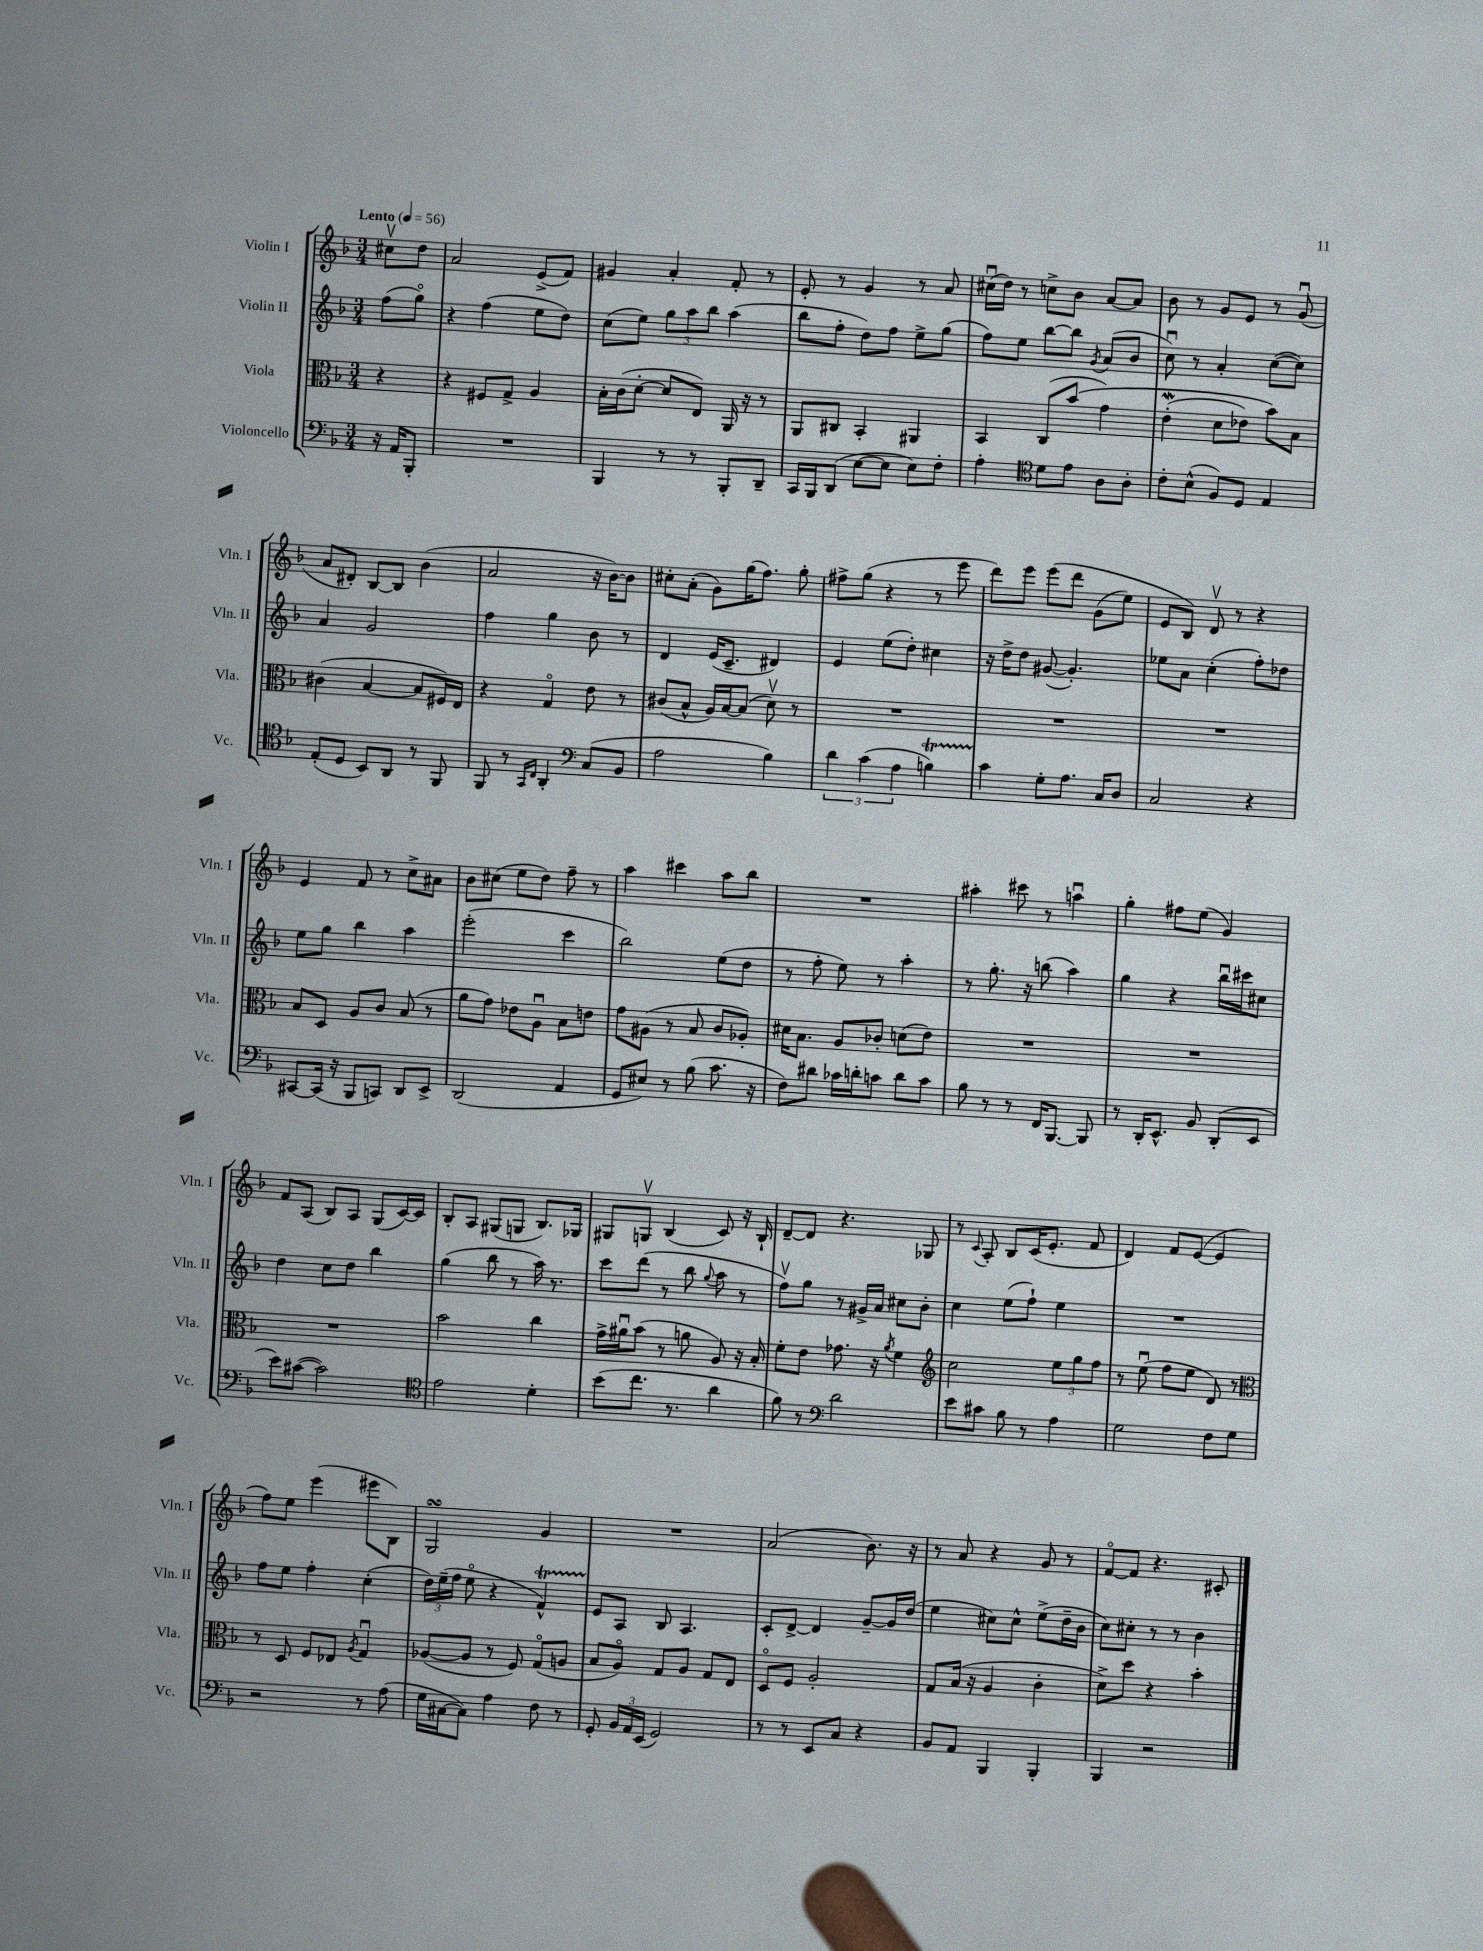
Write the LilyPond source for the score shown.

<<
\new StaffGroup <<
\new Staff = "s0" \with { instrumentName = "Violin I" shortInstrumentName = "Vln. I" } {
    \clef treble \key f \major \numericTimeSignature \time 3/4 \partial 4 \tempo "Lento" 4 = 56
    \autoBeamOff cis''8[\upbow d''8] |
    a'2 e'8[->( f'8]) |
    gis'4 a'4-. f'8-. r8 |
    e'8-. r8 g'4 r8 a'8 |
    cis''16[\downbow( d''16]) r8 c''8[-> bes'8] a'8[~ a'8] |
    bes'8 r8 g'8[ e'8] r8 g'8\downbow( |
    a'8[ dis'8]-.) bes8[~ bes8] bes'4( |
    a'2 r16 bes'16[~) bes'8] |
    cis''8[-. a'8]-.( g'8[) g''16( f''8.]) g''8-. |
    fis''8[-> g''8]( r4 r8 e'''8 |
    d'''8[) e'''8] e'''8[\( d'''8] g'8[( e''8]) |
    e'8[ bes8]\) d'8\upbow r8 r4 |
    e'4 f'8 r8 c''8[-> ais'8] |
    bes'8[ cis''8]( e''8[ d''8]) f''8-- r8 |
    a''4 cis'''4 a''8[ bes''8] |
    R2. |
    ais''4-. cis'''8 r8 a''4\downbow |
    g''4-. fis''8[ e''8]( g'4) |
    f'8[ a8]( bes8[) a8] g8[( c'16~) c'16] |
    bes8[-. a8] gis8[( g8] bes8.[) ges16] |
    gis8[ g8]\upbow bes4( c'8) r16 bes16-! |
    d'8[~-- d'8] r4. ges8 |
    r8 \appoggiatura { c'8 } a8-. bes8[ c'16( e'8.]-. f'8 |
    d'4) f'8[ e'8]~( e'4 |
    f''8[) e''8] e'''4( eis'''8[ bes8]) |
    g2\turn g'4 |
    R2. |
    a'2( bes'8.) r16 |
    r8 a'8 r4 g'8 r8 |
    f'8[~\flageolet f'8] r4. cis'8-. \bar "|." |
}
\new Staff = "s1" \with { instrumentName = "Violin II" shortInstrumentName = "Vln. II" } {
    \clef treble \key f \major \numericTimeSignature \time 3/4 \partial 4
    \autoBeamOff f''8[( g''8]\flageolet) |
    r4 f''4( e''8[ d''8]) |
    c''8[( e''8]) \tuplet 3/2 { g''8[ a''8 bes''8] } a''4( |
    bes''8[ f''8]-. d''8[) f''8] e''8[-> g''8]( |
    f''8[) e''8] bes''8[~ bes''8] \acciaccatura { g'8 } a'8[( bes'8] |
    c''8\downbow) r8 a'4-. c''8[~( c''8]) |
    a'4 g'2 |
    f''4 g''4 bes'8 r8 |
    d'4 e'16[( c'8.]-- dis'4) |
    e'4 e''8[( d''8]-.) cis''4 |
    r16 d''16[-> d''8] gis'8~( gis'4.-.) |
    ees''8[ a'8] c''4-.( f''8[-.) des''8] |
    e''8[ g''8] bes''4 a''4 |
    e'''2-.( c'''4 |
    bes''2) e''8[( d''8] |
    r8 f''8-. e''8) r8 a''4-. |
    r8 g''8.-. r16 b''8( a''4) |
    g''4 r4 bes''16[\downbow cis'''16 cis''8] |
    d''4 c''8[ d''8] bes''4 |
    g''4( bes''8 r8 a''16) r8. |
    c'''8[ d'''8]( r8 bes''8 \appoggiatura { g''8 } a''8 r8 |
    f''8[\upbow) g''8] r8 gis'16[-> a'16] cis''8[ bes'8]-. |
    c''4 e''8[( f''8]-!) e''4 |
    R2. |
    f''8[ e''8] f''4-. c''4-.( |
    \tuplet 3/2 { d''16[) e''16--( f''16] } e''8\flageolet r4 f'4-^\startTrillSpan) |
    e'8[\stopTrillSpan a8] bes8 a4. |
    c'8[-. d'8]~-> d'4 g'8[~-- g'16 d''16]( |
    e''4 cis''8[) cis''8]-^ e''8[->( d''16-- bes'16] |
    c''8[) cis''8]-. r8 r8 bes'4 \bar "|." |
}
\new Staff = "s2" \with { instrumentName = "Viola" shortInstrumentName = "Vla." } {
    \clef alto \key f \major \numericTimeSignature \time 3/4 \partial 4
    \autoBeamOff r4 |
    r4 fis8[ g8]-> a4 |
    bes16[-. c'16( d'8]~-. d'8[ e8]) a,16 r16 r8 |
    a,8[ cis8] bes,4-. ais,4 |
    bes,4 c8[( bes'8]\( g'4) |
    e'4-.\mordent( d'8[ ees'8]) bes'8[\) bes8] |
    cis'4( bes4~ bes8[ fis16) e16] |
    r4 g4\flageolet e'8 r8 |
    cis'8[( bes8]-^ a16[) bes16~ bes8]( d'8\upbow) r8 |
    R2. |
    R2. |
    R2. |
    bes8[ d8] a8[ c'8] bes8( r8 |
    a'8[ g'8]) ees'8[ a8]\downbow bes8[ e'8] |
    g'8[ ais8]( r8 bes8 c'8[ aes8]-.) |
    dis'16[ bes8.] a8[ ces'8]-. d'8[( e'8]) |
    R2. |
    R2. |
    R2. |
    bes'2 c''4 |
    g'16[-> ais'16\downbow bes'8]( r8 a'8 a8) r16 bes16-. |
    f'8[-. e'8] ges'8. r16 \acciaccatura { a'8 } f'4 |
    \clef treble c''2 \tuplet 3/2 { e''8[ g''8 f''8] } |
    r8 e''8\downbow( f''8[ e''8] d'8) r8 |
    \clef alto r8 d8 f8[ ees8] \acciaccatura { a8 } g4\downbow |
    aes8[~( aes8] r8 f8) g8[\flageolet( a8] |
    bes8[ a8]\flageolet) g8[ a8] g8[ e8] |
    d8[\flageolet f8] a2-. |
    g8[ bes16]( r16 a4 c'4-. |
    d'8[->) d''8] r4 bes'4-. \bar "|." |
}
\new Staff = "s3" \with { instrumentName = "Violoncello" shortInstrumentName = "Vc." } {
    \clef bass \key f \major \numericTimeSignature \time 3/4 \partial 4
    \autoBeamOff r16 a,16[ bes,,8]-. |
    R2. |
    bes,,4 r8 r8 bes,,8[-. d,8]-- |
    c,16[ bes,,16 d,8]( e8[~ e8] e8[) f8]-. |
    a4-. \clef tenor d'8[ e'8] a8[ a8]-. |
    c'8[-. bes8]-^( f8[) d8] e4 |
    e8[-.( d8] bes,8[) a,8] r8 f,8 |
    f,8 r8 \grace { g,16[ c16] } a,4-. \clef bass c8[( bes,8] |
    a2 bes4) |
    \tuplet 3/2 { d'4 c'4( a4 } b4\startTrillSpan) |
    c'4\stopTrillSpan g8[-. a8.] c16[ d8] |
    c2 r4 |
    cis,8[~ cis,16]( r16 bes,,8[ c,8]) d,8[ e,8]-> |
    d,2( a,4 |
    g,8[ eis8]) r8 bes8( c'8. r16 |
    f8[) dis'8] ces'16[ d'16-. c'8] d'8[ c'8] |
    bes8 r8 r8 f,16[ bes,,8.]~ bes,,8 |
    r8 d,16[-. e,8.]-^ bes,8 d,8[-.( e,8] |
    e'8[) cis'8]~( cis'2) |
    \clef tenor e'2 d'4-. |
    bes'8[( c''8.] r8. a'4 |
    f'8) r8 \clef bass d'2 |
    e'8[ cis'8] bes8 r8 a4 |
    g2 f8[ g8] |
    r2 r8 a8( |
    g16[ cis16~ cis8]) a4 f8 r8 |
    g,8-. \tuplet 3/2 { bes,16[ a,16 e,16]( } g,2) |
    r8 r8 e,8[ c8] r4 |
    bes,8[ a,8] bes,,4 bes,,4-. |
    bes,,4 r2 \bar "|." |
}
>>
>>
\layout { \context { \Score \remove "Bar_number_engraver" } }
